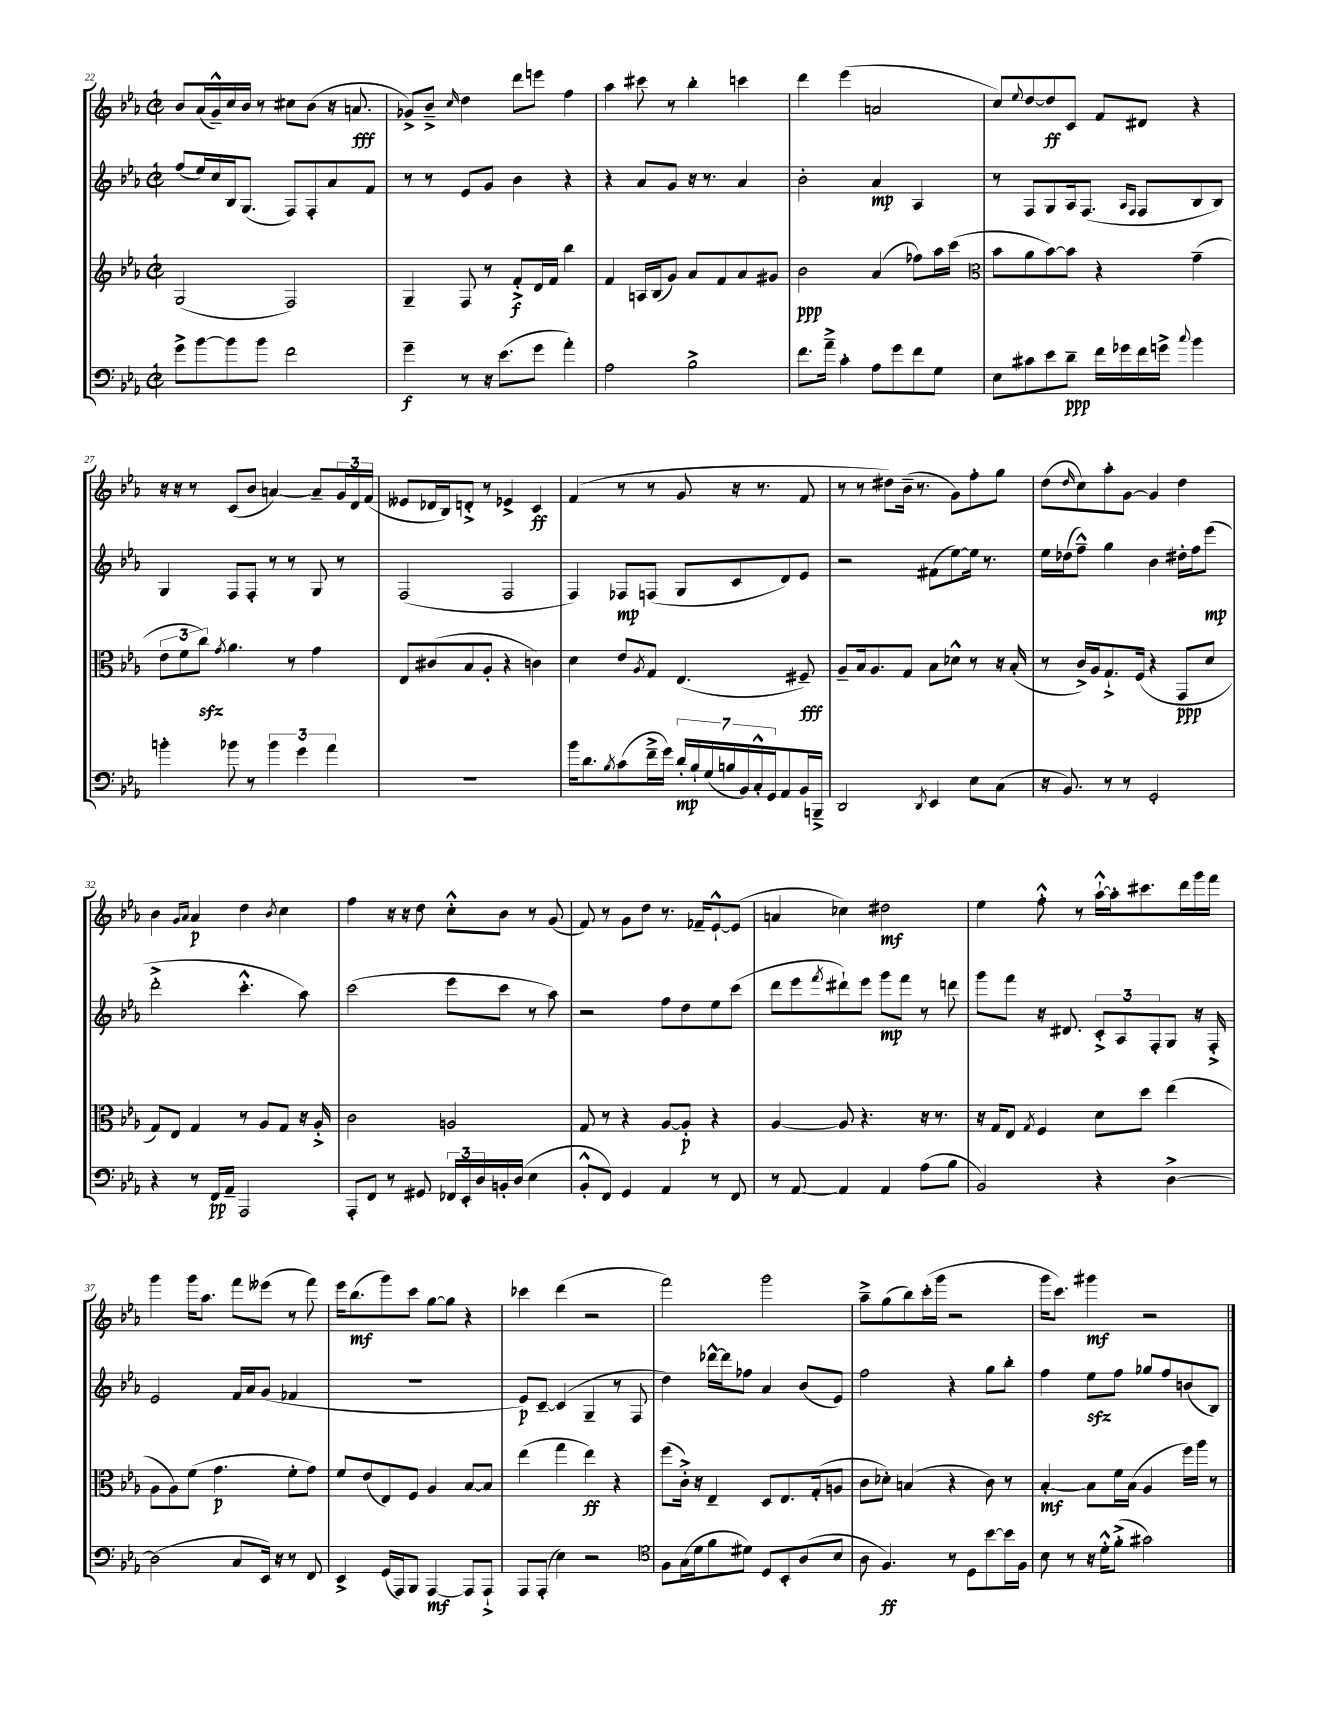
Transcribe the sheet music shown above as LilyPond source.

<<
\new StaffGroup <<
\new Staff = "s0" {
    \clef treble \key ees \major \defaultTimeSignature \time 2/2
    bes'8 aes'16( g'16---^) c''16 bes'16 r8 cis''8 bes'8( r16 a'8.\fff |
    ges'8->) bes'8---> \grace { c''16 } d''4 d'''8 e'''8 f''4 |
    aes''4 cis'''8 r8 bes''4-. c'''4 |
    d'''4 ees'''4( a'2 |
    c''8) \appoggiatura { ees''8 } d''8~ d''8\ff c'8 f'8 dis'8 r4 |
    r16 r16 r8 c'8( bes'8 a'4~) a'8-- \tuplet 3/2 { g'16 d'16 f'16( } |
    eeses'8 des'16 bes16) d'8-.-> r8 ees'4-> c'4\ff |
    f'4( r8 r8 g'8 r16 r8. f'8 |
    r8 r8 dis''8) bes'16--( r8. g'8) f''8-. g''8 |
    d''8( \grace { d''16 } c''8) aes''8-. g'8~ g'4 d''4 |
    bes'4 \grace { g'16 aes'16 } aes'4\p d''4 \acciaccatura { bes'8 } c''4 |
    f''4 r16 r16 d''8 c''8-.-^ bes'8 r8 g'8( |
    f'8) r8 g'8 d''8 r8. fes'16-- ees'8~-!-^ ees'8( |
    a'4 ces''4) dis''2\mf |
    ees''4 f''8-.-^ r8 aes''16~-!-^ aes''16-. cis'''8. d'''16 g'''16 f'''16 |
    g'''4 g'''16 aes''8. f'''8 eeses'''8( r8 f'''8) |
    ees'''16 bes''8.\mf( g'''8) c'''8 g''8~ g''8 r4 |
    ces'''4 d'''4( r2 |
    f'''2) g'''2 |
    aes''8---> g''8( bes''8) c'''16-.( g'''16 r2 |
    g'''16 c'''8.) gis'''4\mf r2 \bar "|." |
}
\new Staff = "s1" {
    \clef treble \key ees \major \defaultTimeSignature \time 2/2
    f''8( ees''16) c''16 bes16 g8.( f8) f8-. aes'8 f'8 |
    r8 r8 ees'8 g'8 bes'4 r4 |
    r4 aes'8 g'8 r16 r8. aes'4 |
    bes'2-. aes'4\mp aes4 |
    r8 f8 g8 aes16 f8.( \grace { aes16 f16 } f8 bes8 bes8) |
    g4 f8 f8-. r8 r8 g8 r8 |
    f2( f2 |
    f4) fes8\mp f8( g8 c'8 d'8) ees'8 |
    r2 fis'8( ees''8~) ees''16 r8. |
    ees''16 des''16( f''8---^) g''4 bes'4 dis''16-. f''16 ees'''8\mp( |
    d'''2-.-> c'''4.-.-^ aes''8) |
    c'''2( ees'''8 c'''8 r8 aes''8) |
    r2 f''8 d''8 ees''8 c'''8( |
    d'''8 ees'''8 \acciaccatura { f'''8 } dis'''8-!) ees'''8 g'''8\mp f'''8 r8 d'''8 |
    g'''8 f'''8 r16 dis'8. \tuplet 3/2 { c'8-.-> aes8 f8-. } g8 r16 f16-.-> |
    ees'2 f'16 aes'16 g'8( fes'4 |
    R1 |
    ees'8\p) c'8~-- c'4( g4-- r8 f8 |
    d''4) des'''16~-^ des'''16 fes''8 aes'4 bes'8( ees'8) |
    f''2 r4 g''8 bes''8-. |
    f''4 ees''8\sfz f''8 ges''8 f''8 b'8( bes8) \bar "|." |
}
\new Staff = "s2" {
    \clef treble \key ees \major \defaultTimeSignature \time 2/2
    g2( f2) |
    g4-- f8 r8 f'8-.->\f d'16 f'16 bes''4 |
    f'4 a16 bes16( g'8) aes'8 f'8 aes'8 gis'8 |
    bes'2\ppp aes'4( fes''8) aes''16 c'''16( |
    \clef alto bes'8 aes'8 bes'8~) bes'8 r4 g'4--( |
    \tuplet 3/2 { ees'8 f'8 c''8\sfz) } \acciaccatura { g'8 } aes'4. r8 g'4 |
    ees8 cis'8( bes8 aes8-. r4 c'4) |
    d'4 ees'8 \acciaccatura { aes8 } g8 ees4.( fis8--\fff) |
    aes8-- bes16 aes8. g8 bes8 des'8-^ r8 r16 bes16-.( |
    r8 c'16->) aes16 g8.-!-> f16( r4 g,8\ppp d'8 |
    g8) ees8 g4 r8 aes8 g8 r16 aes16-.-> |
    c'2 a2 |
    g8 r8 r4 aes8~ aes8-.\p r4 |
    aes4~ aes8 r4. r16 r8. |
    r16 g16 ees8 \acciaccatura { g8 } f4 d'8 d''8 ees''4( |
    aes8 aes8) f'8( g'4.\p f'8-. g'8) |
    f'8 ees'8( ees8) f8 aes4 bes8~ bes8 |
    ees''4( g''4 ees''4\ff) r4 |
    f''8( c'16-.->) r16 ees4-- d8 ees8. g16-.( a8 |
    c'8 des'8-.) b4( r4 c'8) r8 |
    bes4~-.\mf bes8 f'16 bes16( aes4 f''16) aes''16 r8 \bar "|." |
}
\new Staff = "s3" {
    \clef bass \key ees \major \defaultTimeSignature \time 2/2
    g'8-> bes'8~ bes'8 bes'8 f'2 |
    g'4--\f r8 r16 ees'8.( g'8 aes'4-.) |
    aes2 bes2-> |
    f'8. aes'16---> c'4-. aes8 g'8 f'8 g8 |
    ees8 cis'8 ees'8 d'8--\ppp f'16 ges'16 f'16 g'16-> \appoggiatura { c''8 } bes'4 |
    b'4-. bes'8 r8 \tuplet 3/2 { bes'4 g'4 aes'4 } |
    R1 |
    bes'16 d'8. \acciaccatura { bes8 } c'8( f'16---> g'16) \tuplet 7/4 { d'16-.\mp bes16-! g16( b16 bes,16) c16-.-^ g,16 } aes,8 bes,16 b,,16---> |
    d,2 \acciaccatura { d,8 } ees,4 ees8 c8( |
    r16 bes,8.) r8 r8 g,2-. |
    r4 r8 f,16\pp aes,16-- aes,,2 |
    aes,,8-. f,8 r8 gis,8 \tuplet 3/2 { fes,16 ees,16-. d16 } b,16-. d16( ees4 |
    bes,8-.-^ f,8) g,4 aes,4 r8 f,8 |
    r8 aes,8~ aes,4 aes,4 aes8( bes8 |
    bes,2) r4 d4~-> |
    d2( c8 ees,16) r16 r8 f,8 |
    ees,4-> g,16( aes,,16) bes,,8 aes,,4~\mf aes,,8 aes,,8-!-> |
    aes,,8 aes,,8-.( ees4) r2 |
    \clef tenor f8 g16( d'16 f'8 dis'8) d8 bes,8-. aes8( bes8 |
    aes8 f4.\ff) r8 d8 bes'8~ bes'16 f16 |
    bes8 r8 r16 d'16-.-^ f'8-.->( gis'2) \bar "|." |
}
>>
>>
\layout { \context { \Score currentBarNumber = #22 } }
